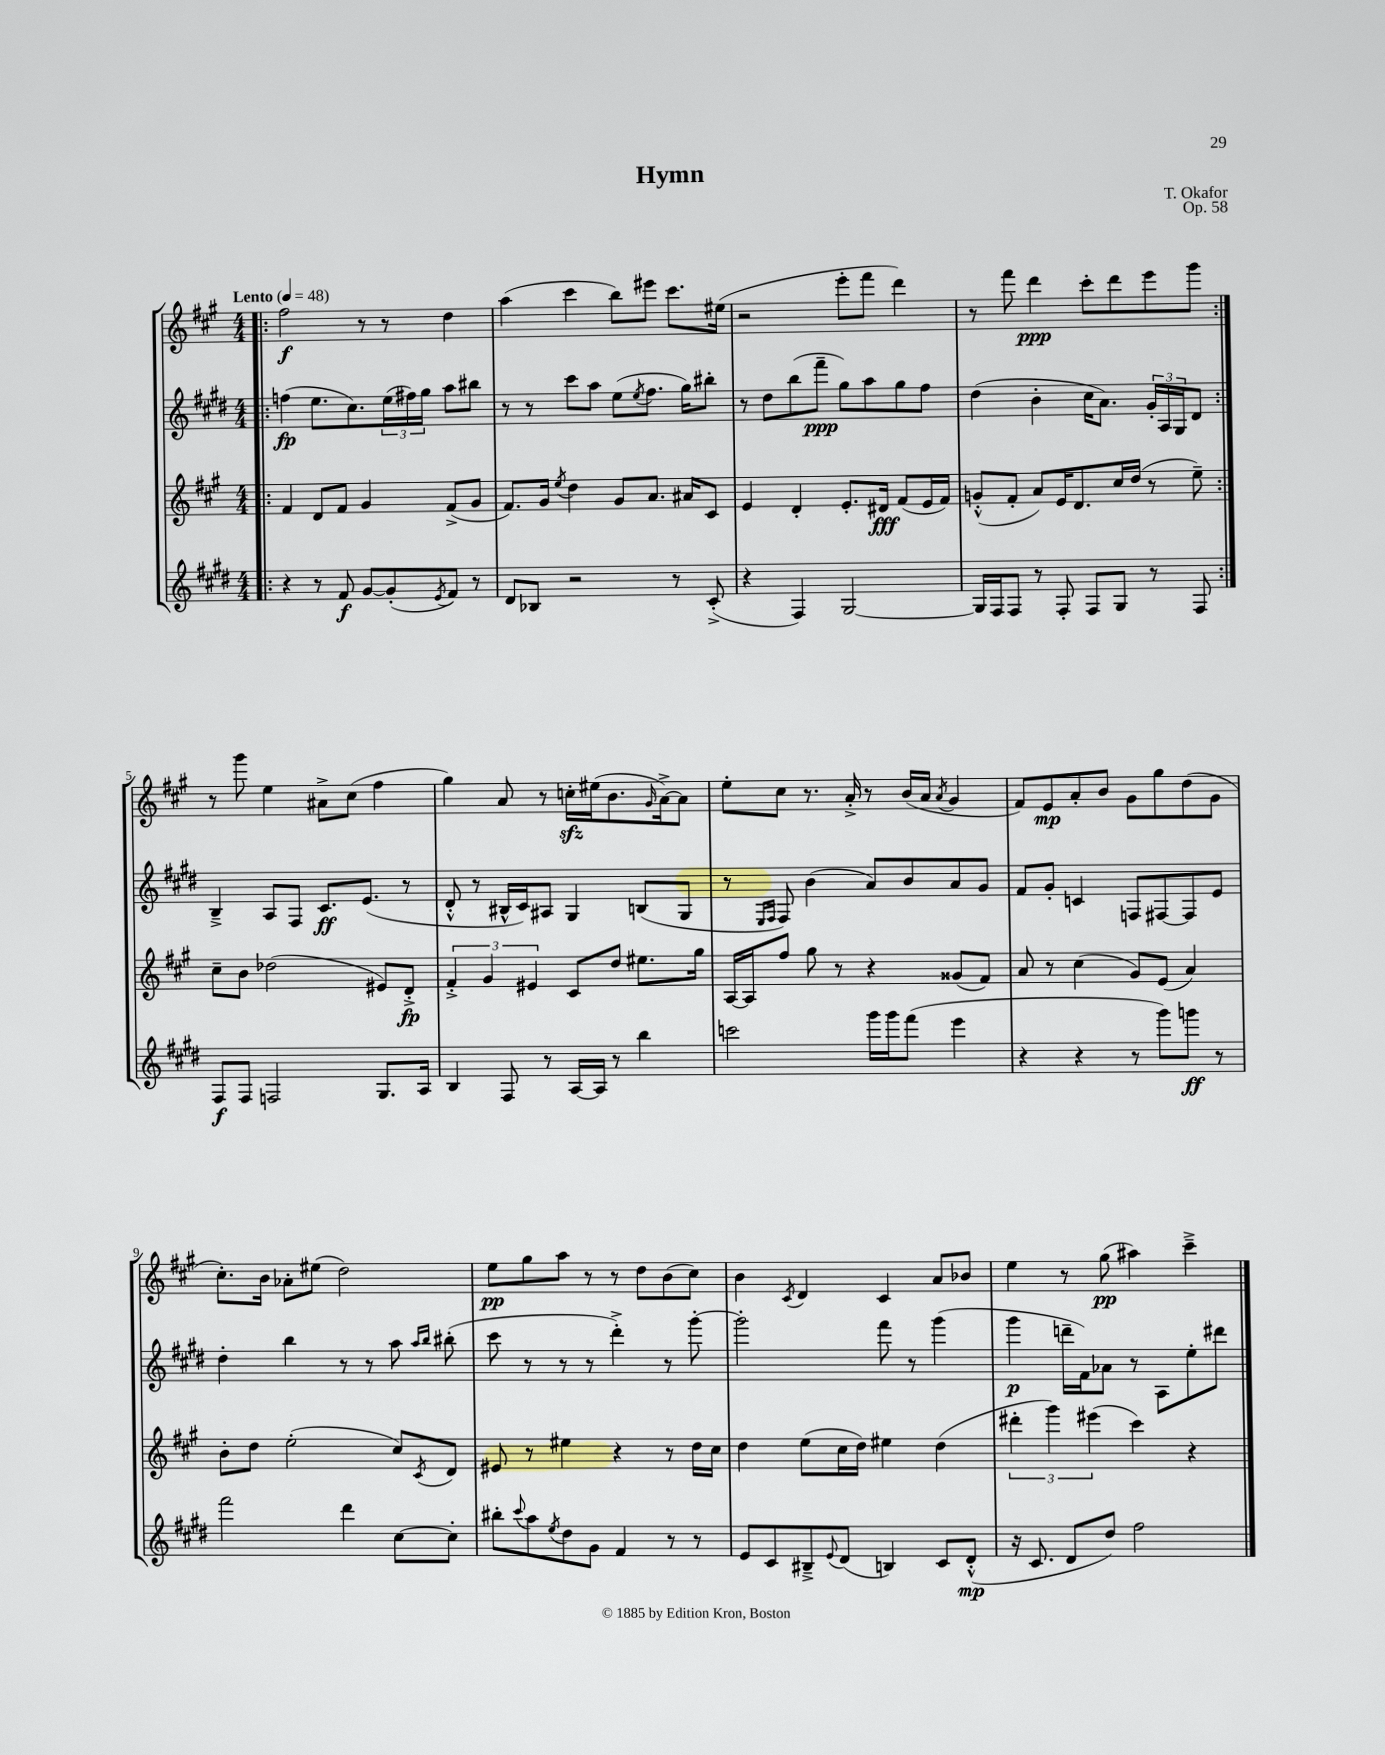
\header { title = "Hymn" composer = "T. Okafor" opus = "Op. 58" }
<<
\new StaffGroup <<
\new Staff = "s0" {
    \clef treble \key a \major \numericTimeSignature \time 4/4 \tempo "Lento" 4 = 48
    \repeat volta 2 { \bar ".|:" fis''2\f r8 r8 d''4 |
    a''4( cis'''4 b''8) eis'''8 cis'''8. eis''16( |
    r2 e'''8-. fis'''8 d'''4) |
    r8 fis'''8 d'''4\ppp cis'''8-. d'''8 e'''8 gis'''8 | }
    r8 gis'''8 e''4 ais'8-> cis''8( fis''4 |
    gis''4) a'8 r8 c''16-.\sfz eis''16( b'8. \grace { gis'16 } a'16~->) a'8 |
    e''8-. cis''8 r8. a'16-.-> r8 b'16( a'16 \acciaccatura { a'8 } gis'4 |
    fis'8) e'8\mp a'8-. b'8 gis'8 gis''8 d''8( gis'8 |
    cis''8.-.) b'16 aes'8-. eis''8( d''2) |
    e''8\pp gis''8 a''8 r8 r8 d''8 b'8( cis''8) |
    b'4 \acciaccatura { cis'8 } d'4 cis'4 a'8 bes'8 |
    e''4 r8 gis''8\pp( ais''4) cis'''4---> \bar "|." |
}
\new Staff = "s1" {
    \clef treble \key e \major \numericTimeSignature \time 4/4
    \repeat volta 2 { \bar ".|:" f''4\fp( e''8. cis''8.) \tuplet 3/2 { e''16( fis''16) gis''16 } a''8 bis''8 |
    r8 r8 cis'''8 a''8 e''8( \acciaccatura { e''8 } fis''8. gis''16) bis''8-. |
    r8 dis''8 b''8( fis'''8--\ppp gis''8) a''8 gis''8 fis''8 |
    dis''4( b'4-. cis''16 a'8.) \tuplet 3/2 { gis'16-. a16 gis16 } dis'8 | }
    b4---> a8 fis8 cis'8.\ff e'8.( r8 |
    dis'8-.-^ r8 bis16-^ cis'16) ais8 gis4 b8( gis8 |
    r8 \grace { e16 fis16 } fis8) b'4( a'8) b'8 a'8 gis'8 |
    fis'8 gis'8-. c'4 f8 fis8~ fis8 e'8 |
    dis''4-. b''4 r8 r8 a''8 \grace { a''16 b''16 } bis''8-.( |
    cis'''8 r8 r8 r8 dis'''4-.->) r8 gis'''8~-. |
    gis'''2-. fis'''8 r8 gis'''4( |
    gis'''4\p d'''16-- fis'16) aes'8 r8 a8 e''8-. dis'''8 \bar "|." |
}
\new Staff = "s2" {
    \clef treble \key a \major \numericTimeSignature \time 4/4
    \repeat volta 2 { \bar ".|:" fis'4 d'8 fis'8 gis'4 fis'8->( gis'8 |
    fis'8.) gis'16 \acciaccatura { e''8 } d''4 gis'8 a'8. ais'16 cis'8 |
    e'4 d'4-. e'8.-. dis'16\fff fis'8( e'16 fis'16) |
    g'8-.-^( fis'8-. a'8) e'16 d'8. cis''16 d''16( r8 e''8--) | }
    cis''8-- b'8 des''2( eis'8) d'8-.->\fp |
    \tuplet 3/2 { fis'4-.-> gis'4 eis'4 } cis'8 d''8 eis''8. gis''16 |
    a16~ a16 fis''8 gis''8 r8 r4 gisis'8( fis'8) |
    a'8 r8 cis''4( gis'8) e'8( a'4) |
    b'8-. d''8 e''2-.( cis''8) \acciaccatura { cis'8 } d'8 |
    eis'8 r8 eis''4 r4 r8 d''16 cis''16 |
    d''4 e''8( cis''16 d''16) eis''4 d''4( |
    \tuplet 3/2 { dis'''4-. gis'''4) eis'''4( } cis'''4) r4 \bar "|." |
}
\new Staff = "s3" {
    \clef treble \key e \major \numericTimeSignature \time 4/4
    \repeat volta 2 { \bar ".|:" r4 r8 fis'8\f gis'8~ gis'8-.( \acciaccatura { e'8 } fis'8) r8 |
    dis'8 bes8 r2 r8 cis'8-.->( |
    r4 fis4) gis2~ |
    gis16 fis16 fis8 r8 fis8-. fis8 gis8 r8 fis8 | }
    fis8\f fis8 f2 gis8. a16 |
    b4 fis8 r8 a16~ a16 r8 b''4 |
    c'''2 gis'''16 gis'''16 fis'''8( e'''4 |
    r4 r4 r8 gis'''8) g'''8\ff r8 |
    fis'''2 dis'''4 cis''8~ cis''8-. |
    bis''8-. \appoggiatura { cis'''8 } a''8 \acciaccatura { e''8 } dis''8 gis'8 fis'4 r8 r8 |
    e'8 cis'8 bis8---> \appoggiatura { e'8 } dis'8( b4) cis'8 dis'8-.-^\mp( |
    r16 cis'8. dis'8 dis''8) fis''2 \bar "|." |
}
>>
>>
